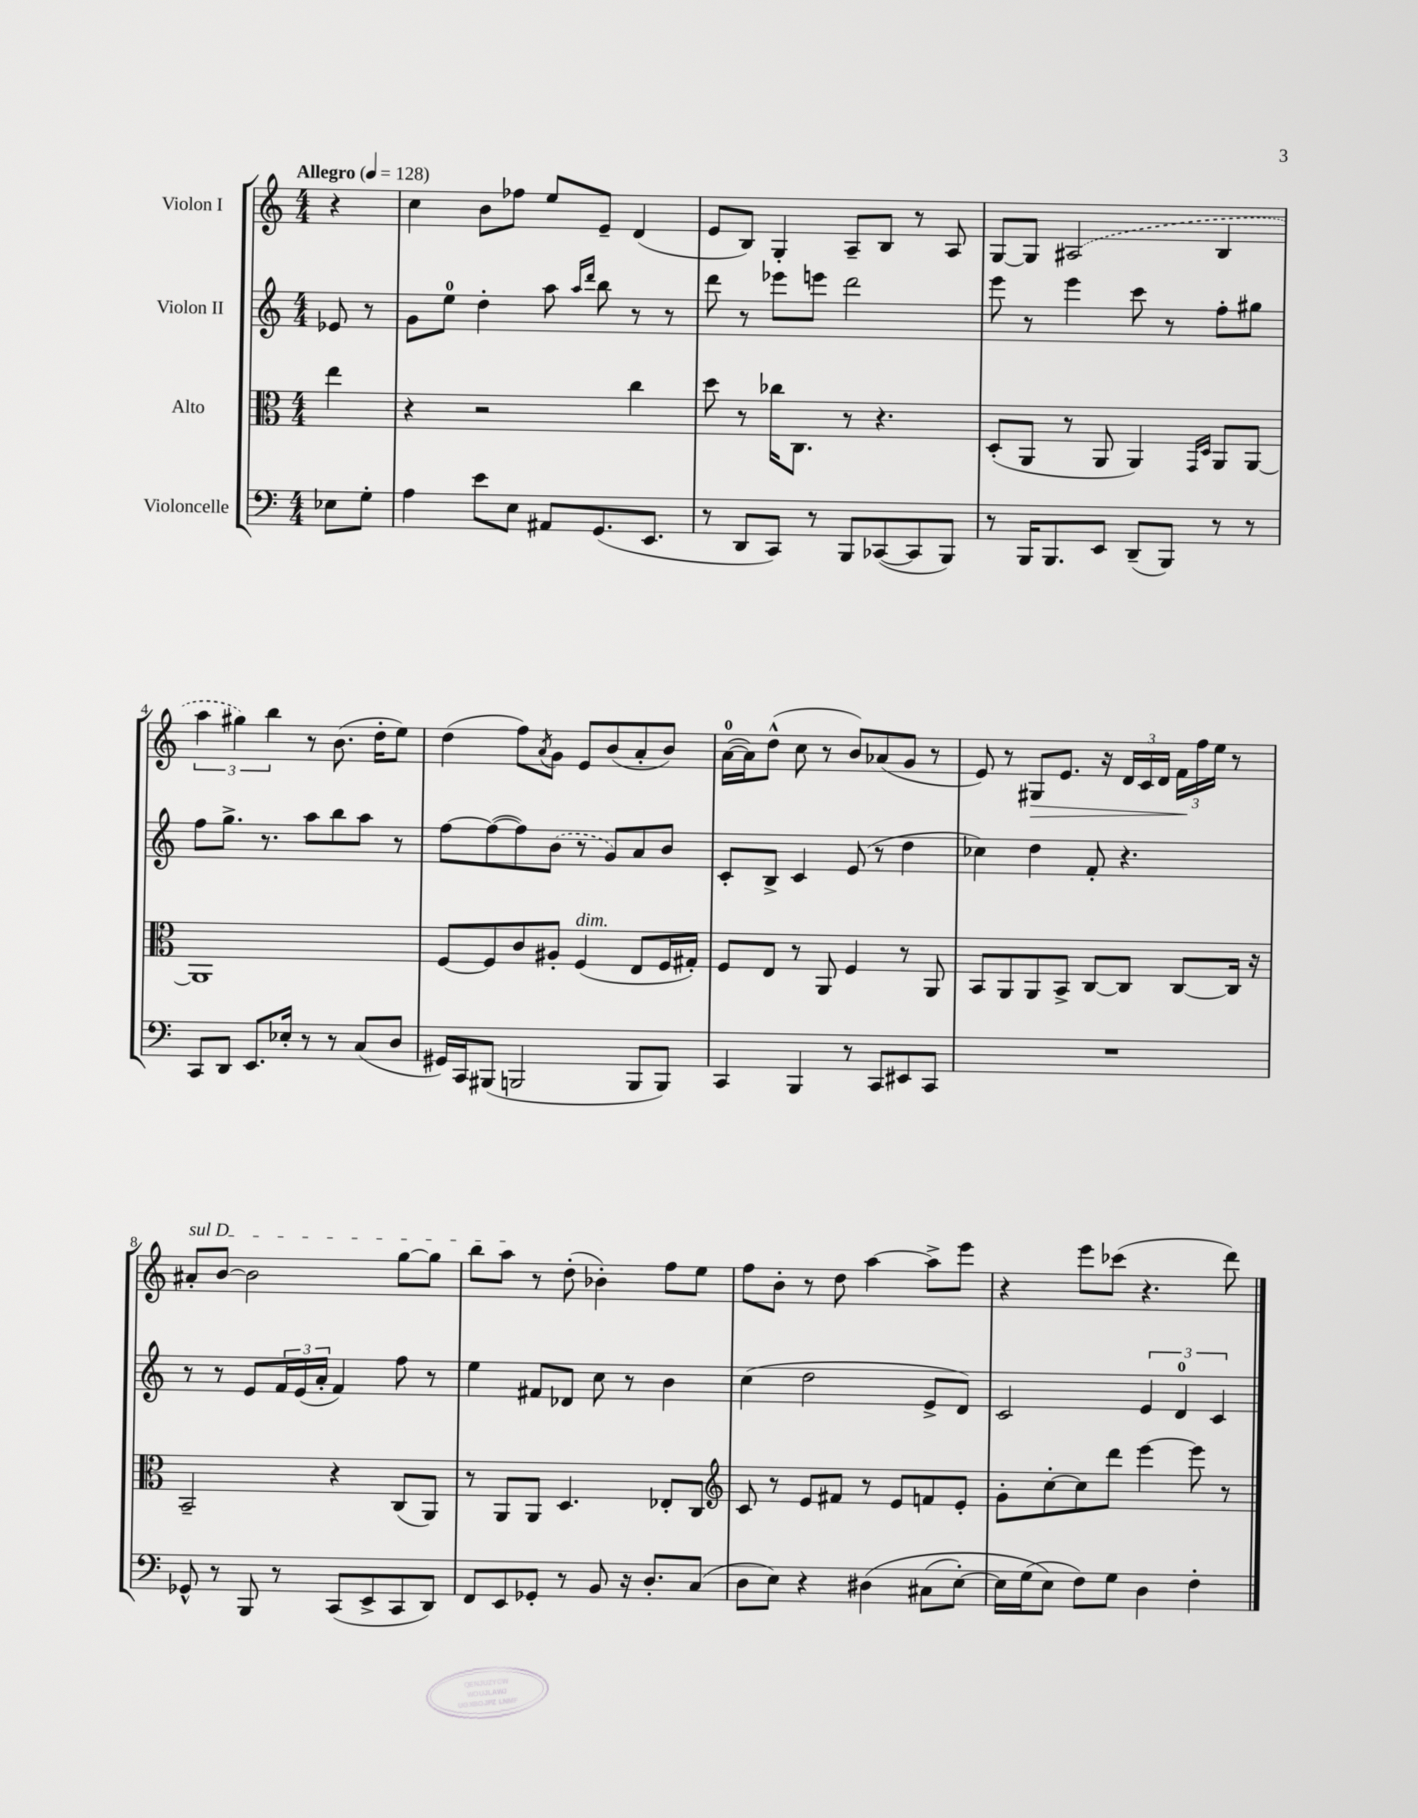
<<
\new StaffGroup <<
\new Staff = "s0" \with { instrumentName = "Violon I" } {
    \clef treble \key c \major \numericTimeSignature \time 4/4 \partial 4 \tempo "Allegro" 4 = 128
    r4 |
    c''4 b'8 fes''8 e''8 e'8-- d'4( |
    e'8 b8) g4-. a8-- b8 r8 a8 |
    g8~ g8 \once \slurDashed ais2( b4 |
    \tuplet 3/2 { a''4 gis''4) b''4 } r8 b'8.( d''16-. e''8) |
    d''4( f''8) \acciaccatura { a'8 } g'8 e'8 b'8( a'8-. b'8) |
    a'16-0~( a'16) d''8-^( c''8 r8 b'8) aes'8( g'8 r8 |
    e'8) r8 gis8\> e'8. r16 \tuplet 3/2 { d'16 c'16 d'16 } \tuplet 3/2 { f'16\! f''16 e''16 } r8 |
    \once \override TextSpanner.bound-details.left.text = \markup { \italic "sul D" } ais'8-.\startTextSpan b'8~ b'2 g''8~ g''8 |
    b''8 a''8\stopTextSpan r8 d''8-.( bes'4-.) f''8 e''8 |
    f''8 b'8-. r8 d''8 a''4~ a''8-> e'''8 |
    r4 e'''8 ces'''8( r4. d'''8) \bar "|." |
}
\new Staff = "s1" \with { instrumentName = "Violon II" } {
    \clef treble \key c \major \numericTimeSignature \time 4/4 \partial 4
    ees'8 r8 |
    g'8 e''8-0 d''4-. a''8 \grace { a''16 d'''16 } b''8 r8 r8 |
    d'''8 r8 ees'''8 e'''8 d'''2 |
    e'''8 r8 e'''4 c'''8 r8 f''8-. gis''8 |
    f''8 g''8.-> r8. a''8 b''8 a''8 r8 |
    f''8~ f''8~( f''8) \once \slurDashed b'8( r8 g'8) a'8 b'8 |
    c'8-. b8-> c'4 e'8( r8 d''4 |
    ces''4) d''4 f'8-. r4. |
    r8 r8 e'8 \tuplet 3/2 { f'16 e'16( a'16-. } f'4) f''8 r8 |
    e''4 fis'8 des'8 c''8 r8 b'4 |
    c''4( d''2 e'8-> d'8) |
    c'2 \tuplet 3/2 { e'4 d'4-0 c'4 } \bar "|." |
}
\new Staff = "s2" \with { instrumentName = "Alto" } {
    \clef alto \key c \major \numericTimeSignature \time 4/4 \partial 4
    e''4 |
    r4 r2 c''4 |
    d''8 r8 ces''16 c8. r8 r4. |
    d8-.( a,8 r8 a,8 a,4) \grace { g,16 d16 } a,8 a,8~ |
    a,1 |
    f8~ f8 c'8 ais8-. f4^\markup { \italic "dim." }( e8 f16 gis16-.) |
    f8 e8 r8 a,8 f4 r8 a,8 |
    b,8 a,8 a,8 b,8-> c8~ c8 c8~ c16 r16 |
    b,2-- r4 c8( a,8) |
    r8 a,8 a,8 d4. ees8-. c8 |
    \clef treble c'8 r8 e'8 fis'8 r8 e'8 f'8 e'8-. |
    g'8-. c''8~-. c''8 d'''8 e'''4~ e'''8 r8 \bar "|." |
}
\new Staff = "s3" \with { instrumentName = "Violoncelle" } {
    \clef bass \key c \major \numericTimeSignature \time 4/4 \partial 4
    ees8 g8-. |
    a4 e'8 e8 ais,8 g,8.( e,8. |
    r8 d,8 c,8) r8 b,,8 ces,8~( ces,8 b,,8) |
    r8 b,,16 b,,8. e,8 d,8--( b,,8) r8 r8 |
    c,8 d,8 e,8. ees16-. r8 r8 c8( d8 |
    gis,16) c,16 bis,,8( b,,2 b,,8 b,,8) |
    c,4 b,,4 r8 c,8 eis,8 c,8 |
    R1 |
    ges,8-^ r8 b,,8 r8 c,8( e,8-> c,8 d,8) |
    f,8 e,8 ges,8-. r8 b,8 r16 d8.-. c8( |
    d8 e8) r4 dis4\( cis8( e8~-.) |
    e16 g16( e8\) f8) g8 d4 f4-. \bar "|." |
}
>>
>>
